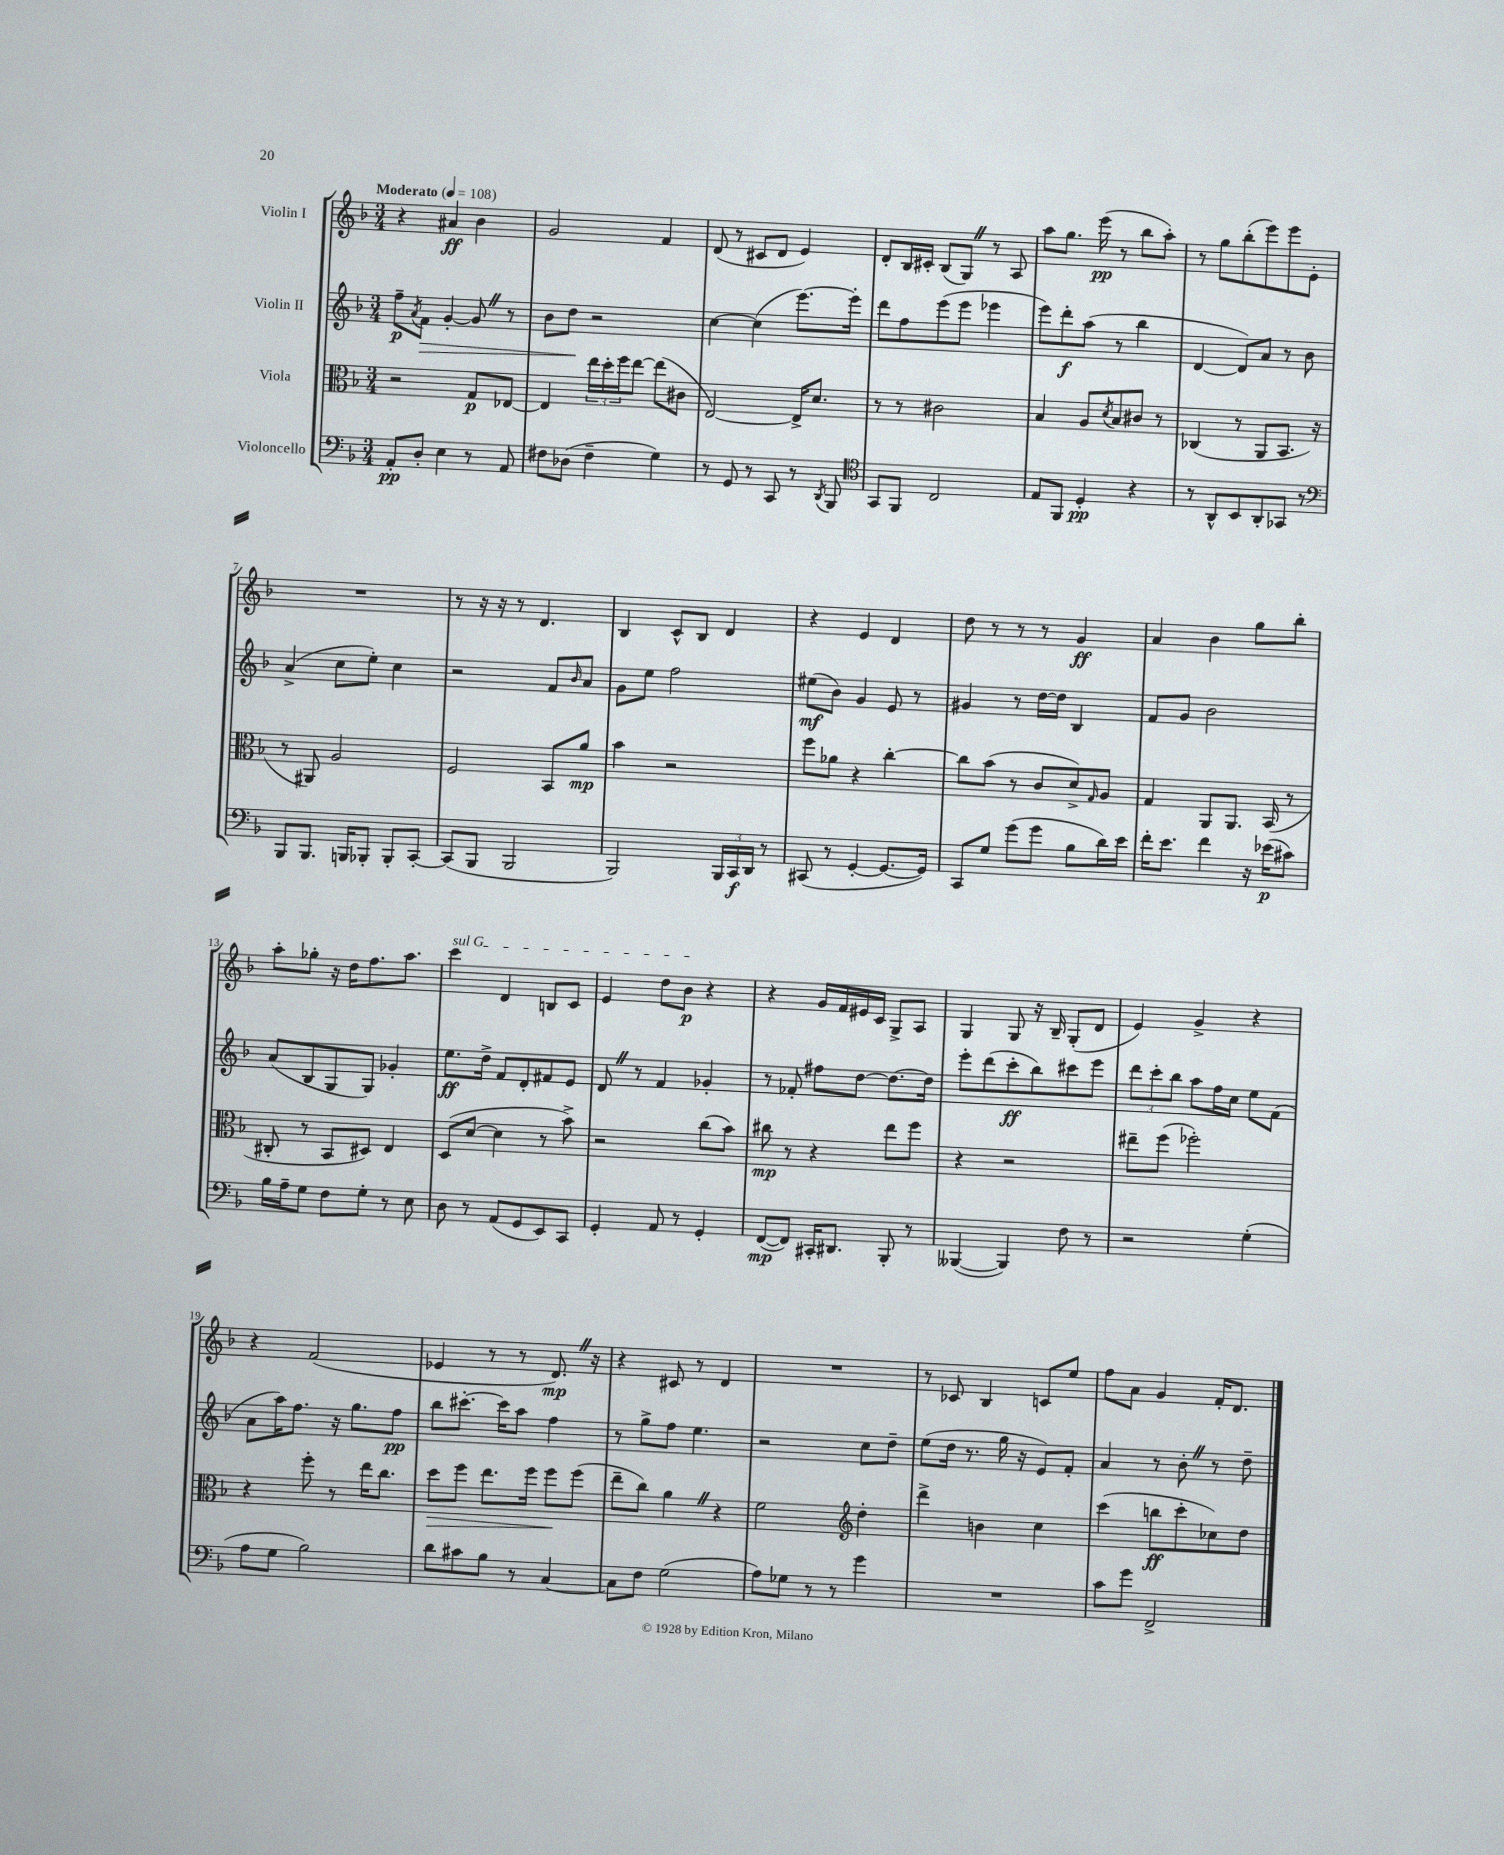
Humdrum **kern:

**kern	**dynam	**kern	**dynam	**kern	**dynam	**kern	**dynam
*part4	*part4	*part3	*part3	*part2	*part2	*part1	*part1
*staff4	*staff4	*staff3	*staff3	*staff2	*staff2	*staff1	*staff1
*I"Violoncello	*	*I"Viola	*	*I"Violin II	*	*I"Violin I	*
*clefF4	*	*clefC3	*	*clefG2	*	*clefG2	*
*k[b-]	*	*k[b-]	*	*k[b-]	*	*k[b-]	*
*M3/4	*	*M3/4	*	*M3/4	*	*M3/4	*
*MM108	*	*MM108	*	*MM108	*	*MM108	*
=1	=1	=1	=1	=1	=1	=1	=1
!	!	!	!	!	!	!LO:TX:a:B:t=Moderato	!
8AA'/L	pp	2r	.	8ff~\L	p	4r	.
.	.	.	.	8qa/	.	.	.
!	!	!	!	!	!LO:HP:b	!	!
8D'/J	.	.	.	8f\J	>	.	.
4E\	.	.	.	[4g'/	.	4a#X/	ff
8r	.	8G/L	p	8gZ/]	.	4b-\	.
8AA/	.	[8E-X/J	.	8r	.	.	.
=2	=2	=2	=2	=2	=2	=2	=2
8F#X\L	.	4E-/]	.	8b-\L	.	2g/	.
(8D-X\J	.	.	.	8dd\J	.	.	.
4F#~\	.	24ee\LL	.	2r	]	.	.
.	.	24dd'\	.	.	.	.	.
.	.	24ff\J	.	.	.	.	.
.	.	[8ee\J	.	.	.	.	.
4G\)	.	(8ee\L]	.	.	.	4f/	.
.	.	8c#X\J	.	.	.	.	.
=3	=3	=3	=3	=3	=3	=3	=3
8r	.	[2E/)	.	[4cc\	.	(8d/	.
8GG/	.	.	.	.	.	8r	.
8r	.	.	.	(4cc\]	.	8c#X/L	.
8CC/	.	.	.	.	.	8d/J	.
8r	.	16E^/KL]	.	[8.eee\L)	.	4e/)	.
.	.	8.d/J	.	.	.	.	.
8qDD/	.	.	.	.	.	.	.
8BBB-/	.	.	.	.	.	.	.
.	.	.	.	16eee'\Jk]	.	.	.
=4	=4	=4	=4	=4	=4	=4	=4
*clefC4	*	*	*	*	*	*	*
8GG/L	.	8r	.	8ddd\L	.	8d'/L	.
8FF/J	.	8r	.	8ff\	.	16B-/L	.
.	.	.	.	.	.	16c#X'/JJ	.
2C/	.	2c#X\	.	(8eee\	.	(8B-/L	.
.	.	.	.	8eee\J	.	8GZ/J)	.
.	.	.	.	4eee-X\	.	8r	.
.	.	.	.	.	.	8A/	.
=5	=5	=5	=5	=5	=5	=5	=5
8E/L	.	4B-/	.	8eee\L)	.	8aa\L	.
8FF/J	.	.	.	8ddd'\	f	8.gg\J	.
4D'/	pp	8A/L	.	(8aa\J	.	.	.
.	.	.	.	.	.	(16eee\	pp
.	.	8qd/	.	.	.	.	.
.	.	8B-/	.	8r	.	8r	.
4r	.	8c#X/J	.	4bb-\	.	8bb-\L	.
.	.	8r	.	.	.	8aa'\J)	.
=6	=6	=6	=6	=6	=6	=6	=6
8r	.	(4C-X/	.	[4d/	.	8r	.
8AA^^/L	.	.	.	.	.	8gg\L	.
8BB-/	.	8r	.	8d/L])	.	(8bb-'\	.
8AA'/	.	8AA/L	.	8a/J	.	8eee\)	.
8GG-X/J	.	8.BB-/J	.	8r	.	8eee\	.
8r	.	.	.	8b-\	.	8e'\J	.
.	.	16r	.	.	.	.	.
!!LO:LB:g=z
=7	=7	=7	=7	=7	=7	=7	=7
*clefF4	*	*	*	*	*	*	*
8BBB-/L	.	8r	.	(4a^/	.	2.r	.
8.BBB-/J	.	8AA#X/)	.	.	.	.	.
.	.	2A/	.	8cc\L	.	.	.
16BBBn/KL	.	.	.	.	.	.	.
8BBB-X'/J	.	.	.	8ee'\J)	.	.	.
8BBB-'/L	.	.	.	4cc\	.	.	.
[8CC'/J	.	.	.	.	.	.	.
=8	=8	=8	=8	=8	=8	=8	=8
(8CC/L]	.	2F/	.	2r	.	8r	.
8BBB-/J	.	.	.	.	.	16r	.
.	.	.	.	.	.	16r	.
2BBB-/	.	.	.	.	.	8r	.
.	.	.	.	.	.	4.d/	.
.	.	8BB-/L	.	8f/L	.	.	.
.	.	.	.	16qqb-/	.	.	.
.	.	8a/J	mp	8a/J	.	.	.
=9	=9	=9	=9	=9	=9	=9	=9
2BBB-/)	.	4b-\	.	8g\L	.	4B-/	.
.	.	.	.	8ee\J	.	.	.
.	.	2r	.	2ff\	.	8c^^/L	.
.	.	.	.	.	.	8B-/J	.
24BBB-/LL	.	.	.	.	.	4d/	.
24CC/	f	.	.	.	.	.	.
24DD/JJ	.	.	.	.	.	.	.
8r	.	.	.	.	.	.	.
=10	=10	=10	=10	=10	=10	=10	=10
(8CC#X/	.	8ff\L	.	(8ee#X\L	mf	4r	.
8r	.	8a-X\J	.	8b-\J)	.	.	.
[4GG'/	.	4r	.	4g/	.	4e/	.
8.GG/L_	.	[4cc'\	.	8e/	.	4d/	.
.	.	.	.	8r	.	.	.
16GG/Jk])	.	.	.	.	.	.	.
=11	=11	=11	=11	=11	=11	=11	=11
8CC/L	.	8cc\L]	.	4g#X/	.	8dd\	.
8G/J	.	(8b-\J	.	.	.	8r	.
(8g\L	.	8r	.	8r	.	8r	.
8g\J	.	8c/L	.	[16dd\LL	.	8r	.
.	.	.	.	16dd\JJ]	.	.	.
8B-\L	.	8d^/)	.	4B-/	.	4g/	ff
.	.	16qqG/	.	.	.	.	.
16d\L)	.	8A/J	.	.	.	.	.
16e\JJ	.	.	.	.	.	.	.
=12	=12	=12	=12	=12	=12	=12	=12
16f'\KL	.	4G/	.	8f/L	.	4a/	.
8.e\J	.	.	.	.	.	.	.
.	.	.	.	8g/J	.	.	.
4f\	.	8AA/L	.	2b-\	.	4b-\	.
.	.	8.AA/J	.	.	.	.	.
16r	.	.	.	.	.	8gg\L	.
(16e-X\KL	p	(16BB-/	.	.	.	.	.
8c#X\J)	.	8r	.	.	.	8bb-'\J	.
!!LO:LB:g=z
=13	=13	=13	=13	=13	=13	=13	=13
16B-\LL	.	8C#X'/	.	(8a/L	.	8aa'\L	.
16A~\J	.	.	.	.	.	.	.
8G\J	.	8r	.	8B-/	.	8gg-X'\J	.
8F\L	.	8BB-/L	.	8G/	.	16r	.
.	.	.	.	.	.	16dd\KL	.
8G'\J	.	8D#X/J)	.	8G/J)	.	8.ff\	.
8r	.	4E/	.	4g-X'/	.	.	.
.	.	.	.	.	.	8.aa\J	.
8E\	.	.	.	.	.	.	.
=14	=14	=14	=14	=14	=14	=14	=14
!	!	!	!	!	!	!LO:TX:a:i:t=sul G	!
8D\	.	(8D/L	.	8.ee\L	ff	4ccc\	.
8r	.	[8d/J	.	.	.	.	.
.	.	.	.	16dd^\Jk	.	.	.
(8AA/L	.	4d\]	.	8f/L	.	4d/	.
8GG/	.	.	.	8d'/	.	.	.
8EE/)	.	8r	.	8f#X/	.	8Bn/L	.
8CC/J	.	8b-^\)	.	8e/J	.	8c/J	.
=15	=15	=15	=15	=15	=15	=15	=15
4GG'/	.	2r	.	8dZ/	.	4e/	.
.	.	.	.	8r	.	.	.
8AA/	.	.	.	4f/	.	8dd\L	.
8r	.	.	.	.	.	8b-\J	p
4GG'/	.	(8cc\L	.	4g-X'/	.	4r	.
.	.	8b-\J)	.	.	.	.	.
=16	=16	=16	=16	=16	=16	=16	=16
([8FF/L	mp	8cc#X\	mp	8r	.	4r	.
8FF/J])	.	8r	.	8f-X'/	.	.	.
16CC#X'/KL	.	4r	.	8ff#X\L	.	16g/LL	.
8.DD#X/J	.	.	.	.	.	16f/	.
.	.	.	.	[8dd\J	.	16e#X/	.
.	.	.	.	.	.	16c/JJ	.
8BBB-'/	.	8ee\L	.	8.dd\L_	.	8G^/L	.
8r	.	8ff\J	.	.	.	8A/J	.
.	.	.	.	16dd\Jk]	.	.	.
=17	=17	=17	=17	=17	=17	=17	=17
([4BBB--X/	.	4r	.	8eee'\L	.	4G/	.
.	.	.	.	(8ddd\	.	.	.
4BBB--/])	.	2r	.	8ccc'\	ff	8G/	.
.	.	.	.	8bb-\)	.	16r	.
.	.	.	.	.	.	16B-~/	.
8F\	.	.	.	8ccc#X\	.	(8G'/L	.
8r	.	.	.	8eee\J	.	8d/J	.
=18	=18	=18	=18	=18	=18	=18	=18
2r	.	8ee#X~\L	.	12ddd\L	.	4e/)	.
.	.	.	.	12ccc'\	.	.	.
.	.	(8ff\J	.	.	.	.	.
.	.	.	.	12bb-\J	.	.	.
.	.	2ff-X'\)	.	8aa\L	.	4g^/	.
.	.	.	.	16ff\L	.	.	.
.	.	.	.	16cc\JJ	.	.	.
(4G'\	.	.	.	8ee\L	.	4r	.
.	.	.	.	(8f\J	.	.	.
!!LO:LB:g=z
=19	=19	=19	=19	=19	=19	=19	=19
8A\L	.	4r	.	8a\L	.	4r	.
8G\J	.	.	.	16aa\K)	.	.	.
.	.	.	.	8.ff\J	.	.	.
2B-\)	.	8ff'\	.	.	.	(2f/	.
.	.	8r	.	16r	.	.	.
.	.	.	.	8.gg\L	.	.	.
.	.	16ee\KL	.	.	.	.	.
.	.	8.cc\J	.	.	.	.	.
.	.	.	.	8ff\J	pp	.	.
=20	=20	=20	=20	=20	=20	=20	=20
!	!	!	!LO:HP:b	!	!	!	!
8d\L	.	8dd\L	>	8bb-\L	.	4e-X/	.
8c#X\	.	8ff\J	.	[8.ccc#X'\J	.	.	.
8B-\J	.	8.ee\L	.	.	.	8r	.
.	.	.	.	16ccc#\KL]	.	.	.
8r	.	.	.	8aa\J	.	8r	.
.	.	16ff\Jk	.	.	.	.	.
[4C/	.	8ff\L	.	4ff\	.	8.dZ/)	mp
.	.	(8ff\J	]	.	.	.	.
.	.	.	.	.	.	16r	.
=21	=21	=21	=21	=21	=21	=21	=21
8C\L]	.	8ee~\L	.	8r	.	4r	.
8F\J	.	8cc\J)	.	8gg^\L	.	.	.
(2G\	.	4aZ\	.	8ff\J	.	8c#X/	.
.	.	.	.	4.ee\	.	8r	.
.	.	4r	.	.	.	4d/	.
=22	=22	=22	=22	=22	=22	=22	=22
8A\L)	.	2f\	.	2r	.	2.r	.
8G-X\J	.	.	.	.	.	.	.
8r	.	.	.	.	.	.	.
8r	.	.	.	.	.	.	.
*	*	*clefG2	*	*	*	*	*
4g\	.	4dd'\	.	8cc\L	.	.	.
.	.	.	.	8dd~\J	.	.	.
=23	=23	=23	=23	=23	=23	=23	=23
2.r	.	4ddd^\	.	(8ee\L	.	8r	.
.	.	.	.	16dd\Jk	.	8c-X/	.
.	.	.	.	8.r	.	.	.
.	.	4bn\	.	.	.	4B-/	.
.	.	.	.	16gg\	.	.	.
.	.	.	.	16r	.	.	.
.	.	4cc\	.	8e/L)	.	8cn/L	.
.	.	.	.	8f'/J	.	8ee/J	.
=24	=24	=24	=24	=24	=24	=24	=24
8c\L	.	(4ccc\	.	4a/	.	8ff\L	.
8g\J	.	.	.	.	.	8a\J	.
2FF^/	.	8bbn\L	ff	8r	.	4g/	.
.	.	8ccc'\	.	8b-'Z\	.	.	.
.	.	8cc-X\)	.	8r	.	16f'/KL	.
.	.	.	.	.	.	8.d/J	.
.	.	8dd\J	.	8dd~\	.	.	.
==	==	==	==	==	==	==	==
*-	*-	*-	*-	*-	*-	*-	*-
